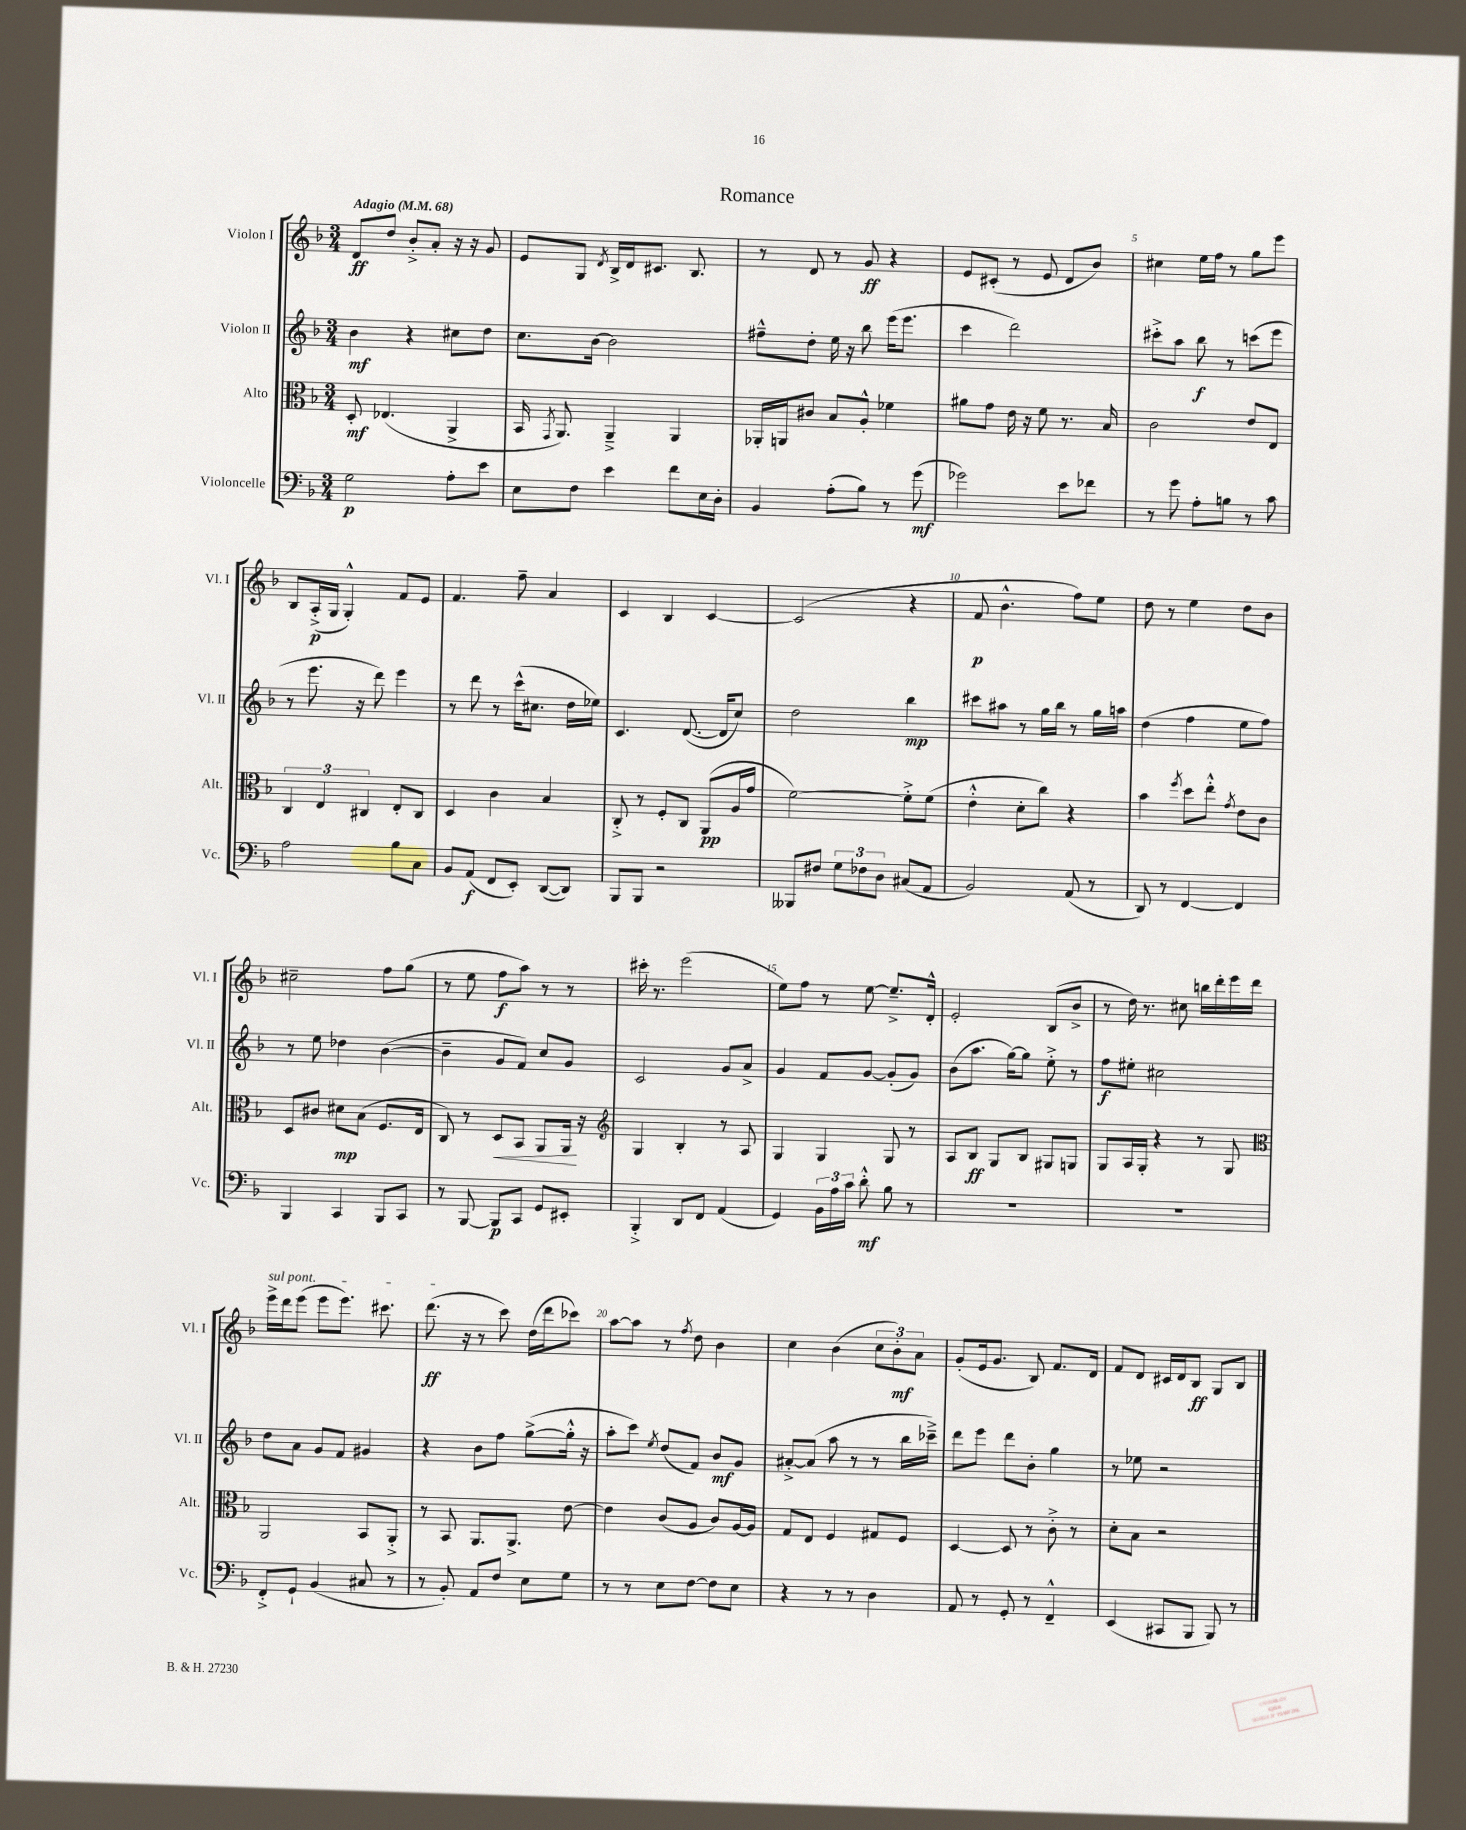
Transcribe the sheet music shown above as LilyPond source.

\header { title = "Romance" }
<<
\new StaffGroup <<
\new Staff = "s0" \with { instrumentName = "Violon I" shortInstrumentName = "Vl. I" } {
    \clef treble \key f \major \numericTimeSignature \time 3/4 \tempo "Adagio" 4 = 68
    \autoBeamOff d'8[\ff d''8] bes'8[-.-> a'8]-. r16 r16 g'8 |
    e'8[ g8] \acciaccatura { d'8 } bes16[-> d'16 cis'8.] bes8. |
    r8 d'8 r8 g'8\ff r4 |
    e'8[ cis'8]-.( r8 e'8 d'8[ bes'8]) |
    cis''4 e''16[ f''16] r8 g''8[ e'''8] |
    bes8[ a16-.->\p( g16] g4-.-^) f'8[ e'8] |
    f'4. f''8-- a'4 |
    c'4 bes4 c'4~ |
    c'2( r4 |
    f'8\p bes'4.-^ f''8[) e''8] |
    d''8 r8 e''4 d''8[ bes'8] |
    cis''2-- f''8[ g''8]( |
    r8 e''8 f''8[\f a''8]) r8 r8 |
    cis'''16-. r8. e'''2( |
    e''8[) f''8] r8 e''8~ e''8.[---> d'16]-.-^ |
    e'2-. bes8[( bes'8]-> |
    r8 d''16) r8. cis''8 b''16[ d'''16-. e'''16 d'''16] |
    \once \override TextSpanner.bound-details.left.text = \markup { \italic "sul pont." } e'''16[->\startTextSpan d'''16 e'''8]( e'''8[ e'''8.]) cis'''8. |
    d'''8.\ff\stopTextSpan( r16 r8 c'''8) d''16[( d'''16 ces'''8]) |
    a''8[~ a''8] r8 \acciaccatura { f''8 } d''8 bes'4 |
    c''4 bes'4( \tuplet 3/2 { c''8[ bes'8-.\mf) a'8] } |
    g'8[-.( e'16 g'8.] bes8) f'8.[ d'16] |
    f'8[ d'8] cis'16[ d'16 bes8]\ff g8[ bes8] \bar "|." |
}
\new Staff = "s1" \with { instrumentName = "Violon II" shortInstrumentName = "Vl. II" } {
    \clef treble \key f \major \numericTimeSignature \time 3/4
    \autoBeamOff bes'4\mf r4 cis''8[ d''8] |
    c''8.[ bes'16]~ bes'2 |
    fis''8[---^ d''8]-. e''16 r16 bes''8 e'''16[( e'''8.] |
    c'''4 d'''2) |
    cis'''8[-.-> a''8] bes''8\f r8 c'''8[( e'''8] |
    r8 e'''8. r16 d'''8) e'''4 |
    r8 d'''8 r8 c'''16[-^( cis''8.] d''16[ ees''16]) |
    c'4. d'8.~( d'16[ c''8]) |
    d''2 bes''4\mp |
    cis'''8[ ais''8] r8 g''16[ bes''16] r8 g''16[ a''16] |
    d''4( f''4 e''8[ f''8]) |
    r8 e''8 des''4 bes'4~( |
    bes'4-- g'8[ f'8]) c''8[ g'8] |
    c'2 g'8[ a'8]-> |
    g'4 f'8[ g'8]~ g'8[-.( g'8]) |
    bes'8[( a''8.] g''16[~) g''8] e''8-.-> r8 |
    f''8[\f eis''8]-. cis''2 |
    d''8[ a'8] g'8[ f'8] gis'4 |
    r4 bes'8[ f''8] g''8[~->( g''16]-.-^ r16 |
    a''8[-. c'''8]) \acciaccatura { e''8 } d''8[( f'8]) bes'8[\mf g'8] |
    ais'8[~-.-> ais'8]( a''8 r8 r8 bes''16[ ces'''16]--->) |
    d'''8[ e'''8] d'''8[ bes'8]-. g''4 |
    r8 ees''8 r2 \bar "|." |
}
\new Staff = "s2" \with { instrumentName = "Alto" shortInstrumentName = "Alt." } {
    \clef alto \key f \major \numericTimeSignature \time 3/4
    \autoBeamOff d8-.\mf ees4.( a,4-> |
    bes,16 \acciaccatura { g,8 } a,8.) a,4---> a,4 |
    aes,16[-. a,16 cis'8] bes8[ a8]-.-^ fes'4 |
    ais'8[ g'8] e'16 r16 f'8 r8. bes16 |
    c'2 e'8[ e8] |
    \tuplet 3/2 { c4 e4 cis4 } e8[-. cis8] |
    d4 c'4 bes4 |
    c8-.-> r8 f8[-. c8] a,8[\pp( a16 g'16] |
    f'2~) f'8[-.-> f'8]( |
    e'4-.-^ d'8[-. c''8]) r4 |
    bes'4 \acciaccatura { f''8 } d''8[ e''8]-.-^ \acciaccatura { g'8 } e'8[ c'8] |
    d8[ cis'8] dis'8[\mp bes8]( f8.[ e16] |
    c8) r8 d8[\< bes,8] a,8[ a,16]\! r16 |
    \clef treble g4 bes4-. r8 a8 |
    g4 g4 g8 r8 |
    a8[ bes8]\ff g8[ bes8] gis8[ g8] |
    g8[ a16 g16]-. r4 r8 g8 |
    \clef alto a,2 bes,8[ a,8]-.-> |
    r8 bes,8 a,8.[ a,8.]-> e'8~ |
    e'4 c'8[( a8] c'8[) a16~ a16] |
    g8[ e8] f4 gis8[ f8] |
    d4~ d8 r8 c'8-.-> r8 |
    d'8[-. bes8] r2 \bar "|." |
}
\new Staff = "s3" \with { instrumentName = "Violoncelle" shortInstrumentName = "Vc." } {
    \clef bass \key f \major \numericTimeSignature \time 3/4
    \autoBeamOff g2\p a8[-. e'8] |
    e8[ f8] e'4 f'8[ e16 d16]-. |
    bes,4 a8[-.( bes8]) r8 g'8\mf( |
    ges'2) e'8[ fes'8] |
    r8 g'8 a8[-. b8] r8 c'8 |
    a2 bes8[ c8] |
    bes,8[ a,8]\f( f,8[ e,8]-.) d,8[~( d,8]) |
    bes,,8[ bes,,8] r2 |
    beses,,8[ fis8] \tuplet 3/2 { g8[ fes8 d8] } cis8[( a,8] |
    bes,2) a,8( r8 |
    d,8) r8 f,4~ f,4 |
    bes,,4 c,4 bes,,8[ c,8] |
    r8 bes,,8~ bes,,8[\p c,8] g,8[ eis,8]-. |
    bes,,4-.-> d,8[ f,8] a,4( |
    g,4) \tuplet 3/2 { bes,16[ a16 c'16] } d'8-.-^\mf bes8 r8 |
    R2. |
    R2. |
    f,8[-.-> g,8]-! bes,4( cis8 r8 |
    r8 bes,8-.) a,8[ f8] e8[ g8] |
    r8 r8 e8[ f8]~ f8[ e8] |
    r4 r8 r8 d4 |
    a,8 r8 g,8-. r8 f,4---^ |
    e,4( cis,8[ bes,,8] bes,,8) r8 \bar "|." |
}
>>
>>
\layout { \context { \Score \override BarNumber.break-visibility = ##(#f #t #t) barNumberVisibility = #(every-nth-bar-number-visible 5) } }
